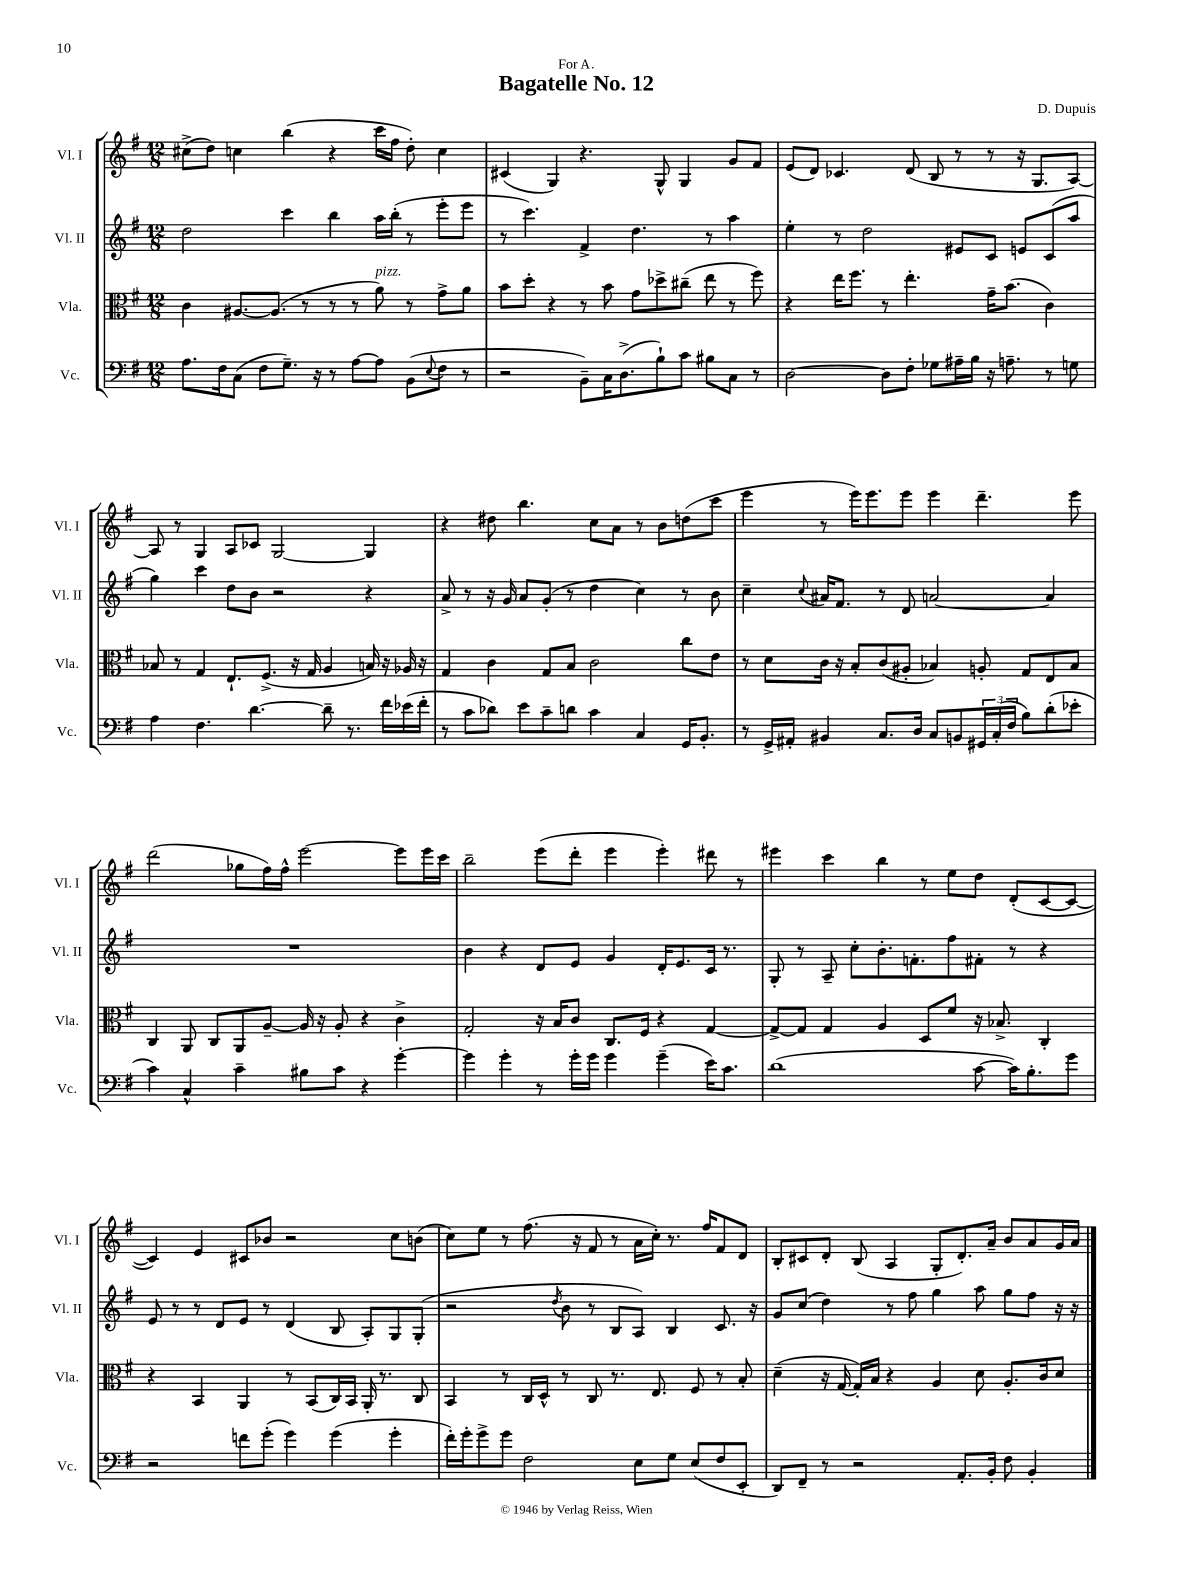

**kern	**kern	**kern	**kern
*staff4	*staff3	*staff2	*staff1
*clefF4	*clefC3	*clefG2	*clefG2
*k[f#]	*k[f#]	*k[f#]	*k[f#]
*M12/8	*M12/8	*M12/8	*M12/8
8.A\L	4c\	2dd\	(8cc#^\L
.	.	.	8dd\J)
16F#\k	.	.	.
(8C\J	[8.A#/L	.	4cc\
8F#\L	.	.	.
.	(8.A#/]J	.	.
8.G~\J)	.	4ccc\	(4bb\
.	8r	.	.
16r	.	.	.
8r	8r	4bb\	4r
[8A\L	8r	.	.
8A\]J	8a\)	16aa\LL	16ccc\LL
.	.	(16bb'\JJ	16ff#\JJ
(8BB\L	8r	8r	8dd'\)
8qqE/	.	.	.
8F#\J	8g^\L	8eee'\L	4cc\
8r	8a\J	8eee\J	.
=	=	=	=
2r	8b\L	8r	(4c#/
.	8dd'\J	4.ccc\)	.
.	4r	.	4G/)
8BB~\L)	8r	4f#^/	4.r
16C\K	8b\	.	.
(8.D^\	.	.	.
.	8g\L	4.dd\	.
8B`\)	8dd-^\	.	8G^^/
8c\J	(8cc#~\J	.	4G/
8B#\L	8ee\	8r	.
8C\J	8r	4aa\	8g/L
8r	8ff#\)	.	8f#/J
=	=	=	=
[2D\	4r	4ee'\	(8e/L
.	.	.	8d/J)
.	16ee\LK	8r	4.c-/
.	8.ff#\J	.	.
.	.	2dd\	.
8D\]L	8r	.	.
8F#'\J	4.ee'\	.	(8d/
8G-\L	.	.	8B/
16A#~\L	.	8e#/L	8r
16B\JJ	.	.	.
16r	16g~\LK	8c/J	8r
8.A~\	(8.b\J	.	.
.	.	8e/L	16r
.	.	.	8.G/L
8r	4c\)	(8c/	.
8G\	.	8aa/J	[8A/J)
=	=	=	=
4A\	8B-/	4gg\)	8A/]
.	8r	.	8r
4.F#\	4G/	4ccc\	4G/
.	8.E`/L	8dd\L	8A/L
[4.d\	.	8b\J	8c-/J
.	(8.F#^/J	.	.
.	.	2r	[2G/
.	16r	.	.
.	16G/	.	.
8d~\]	4A/	.	.
8.r	.	.	.
.	16B/)	4r	4G/]
16f#\LL	16r	.	.
(16e-\	16A-/	.	.
16f#'\JJ	16r	.	.
=	=	=	=
8r	4G/	8a^/	4r
8c\L	.	8r	.
8d-\J)	4c\	16r	8dd#\
.	.	16g/	.
8e\L	.	8a/L	4.bb\
8c~\	8G/L	(8g'/J	.
8d\J	8B/J	8r	.
4c\	2c\	4dd\	8cc\L
.	.	.	8a\J
4C/	.	4cc\)	8r
.	.	.	8b\L
16GG/LK	8cc\L	8r	(8dd\
8.BB'/J	.	.	.
.	8e\J	8b\	8ccc\J
=	=	=	=
8r	8r	4cc~\	4eee\
16GG^/LL	8d\L	.	.
16AA#'/JJ	.	.	.
.	.	8qqcc/	.
4BB#/	16c\Jk	16a#/LK	8r
.	16r	8.f#/J	.
.	8B'/L	.	16eee\LK)
.	.	.	8.eee\
8.C/L	(8c/	8r	.
.	8A#'/J	8d/	8eee\J
16D/Jk	.	.	.
8C/L	4B-/)	[2a/	4eee\
8BB/	.	.	.
24GG#/L	8A'/	.	4.ddd~\
(24C'/	.	.	.
24F#/JJ	.	.	.
8B\L)	8G/L	.	.
(8d'\	8E/	4a/]	.
8e-'\J	8B-/J	.	8eee\
=	=	=	=
4c\)	4C/	1.r	(2ddd\
4C^^/	8AA/	.	.
.	8C/L	.	.
4c~\	8AA/	.	8gg-\L
.	[8A~/J	.	16ff#\L)
.	.	.	16ff#^^\JJ
8B#\L	16A/]	.	[2eee\
.	16r	.	.
8c\J	8A'/	.	.
4r	4r	.	.
[4g'\	4c^\	.	8eee\]L
.	.	.	16eee\L
.	.	.	16ccc\JJ
=	=	=	=
4g\]	2G'/	4b\	2bb~\
4g'\	.	4r	.
8r	16r	8d/L	(8eee\L
.	16B/LK	.	.
16g'\LL	8c/J	8e/J	8ddd'\J
16g\JJ	.	.	.
4g\	8.C/L	4g/	4eee\
.	16F#/Jk	.	.
(4g~\	4r	16d'/LK	4eee'\)
.	.	8.e/	.
16e\LK)	[4G/	16c/Jk	8ddd#\
8.c\J	.	8.r	.
.	.	.	8r
=	=	=	=
(1d	8G^/_L	8G'/	4eee#\
.	8G/]J	8r	.
.	4G/	8A~/	4ccc\
.	.	8cc'\L	.
.	4A/	8.b'\	4bb\
.	.	8.f'\	.
.	8D/L	.	8r
.	8f#/J	8ff#\	8ee\L
[8c\	16r	8f#'\J	8dd\J
.	8.B-^/	.	.
16c\]LK)	.	8r	(8d'/L
8.B'\	.	.	.
.	4C'/	4r	[8c/
8g\J	.	.	8c/_J
=	=	=	=
2r	4r	8e/	4c/])
.	.	8r	.
.	4BB/	8r	4e/
.	.	8d/L	.
8f\L	4AA/	8e/J	8c#/L
(8g'\J	.	8r	8b-/J
4g\)	8r	(4d/	2r
.	(8BB/L	.	.
(4g\	16C/L)	8B/	.
.	16BB/JJ	.	.
.	16AA'/	8A'/L)	.
.	8.r	.	.
4g'\	.	8G/	8cc\L
.	8C/	(8G'/J	(8b\J
=	=	=	=
16f#'\LL)	4BB/	2r	8cc\L)
16g'\J	.	.	.
8g^\	.	.	8ee\J
8g\J	8r	.	8r
2F#\	16C/LL	.	(8.ff#\
.	16D^^/JJ	.	.
.	.	8qdd/	.
.	8r	8b\	.
.	.	.	16r
.	8C/	8r	8f#/
.	8.r	8B/L	8r
8E\L	.	8A/J)	16a\LL
.	8.E/	.	16cc'\JJ)
8G\J	.	4B/	8.r
(8E/L	8F#/	.	.
.	.	.	16ff#/LK
8F#/	8r	8.c/	8f#/
8EE'/J	8B'/	.	8d/J
.	.	16r	.
=	=	=	=
8DD/L)	(4d~\	8g/L	8B'/L
8FF#~/J	.	(8cc/J	8c#/
8r	16r	4dd\)	8d'/J
.	[16G/	.	.
2r	16G'/]LL)	.	(8B/
.	16B/JJ	.	.
.	4r	8r	4A/
.	.	8ff#\	.
.	4A/	4gg\	8G'/L
8.AA'/L	.	.	8.d'/)
.	8d\	8aa\	.
16BB'/Jk	.	.	16a~/Jk
8F#\	8.A'/L	8gg\L	8b/L
4BB'/	.	8ff#\J	8a/
.	16c/k	.	.
.	8d/J	16r	16g/L
.	.	16r	16a/JJ
==	==	==	==
*-	*-	*-	*-
